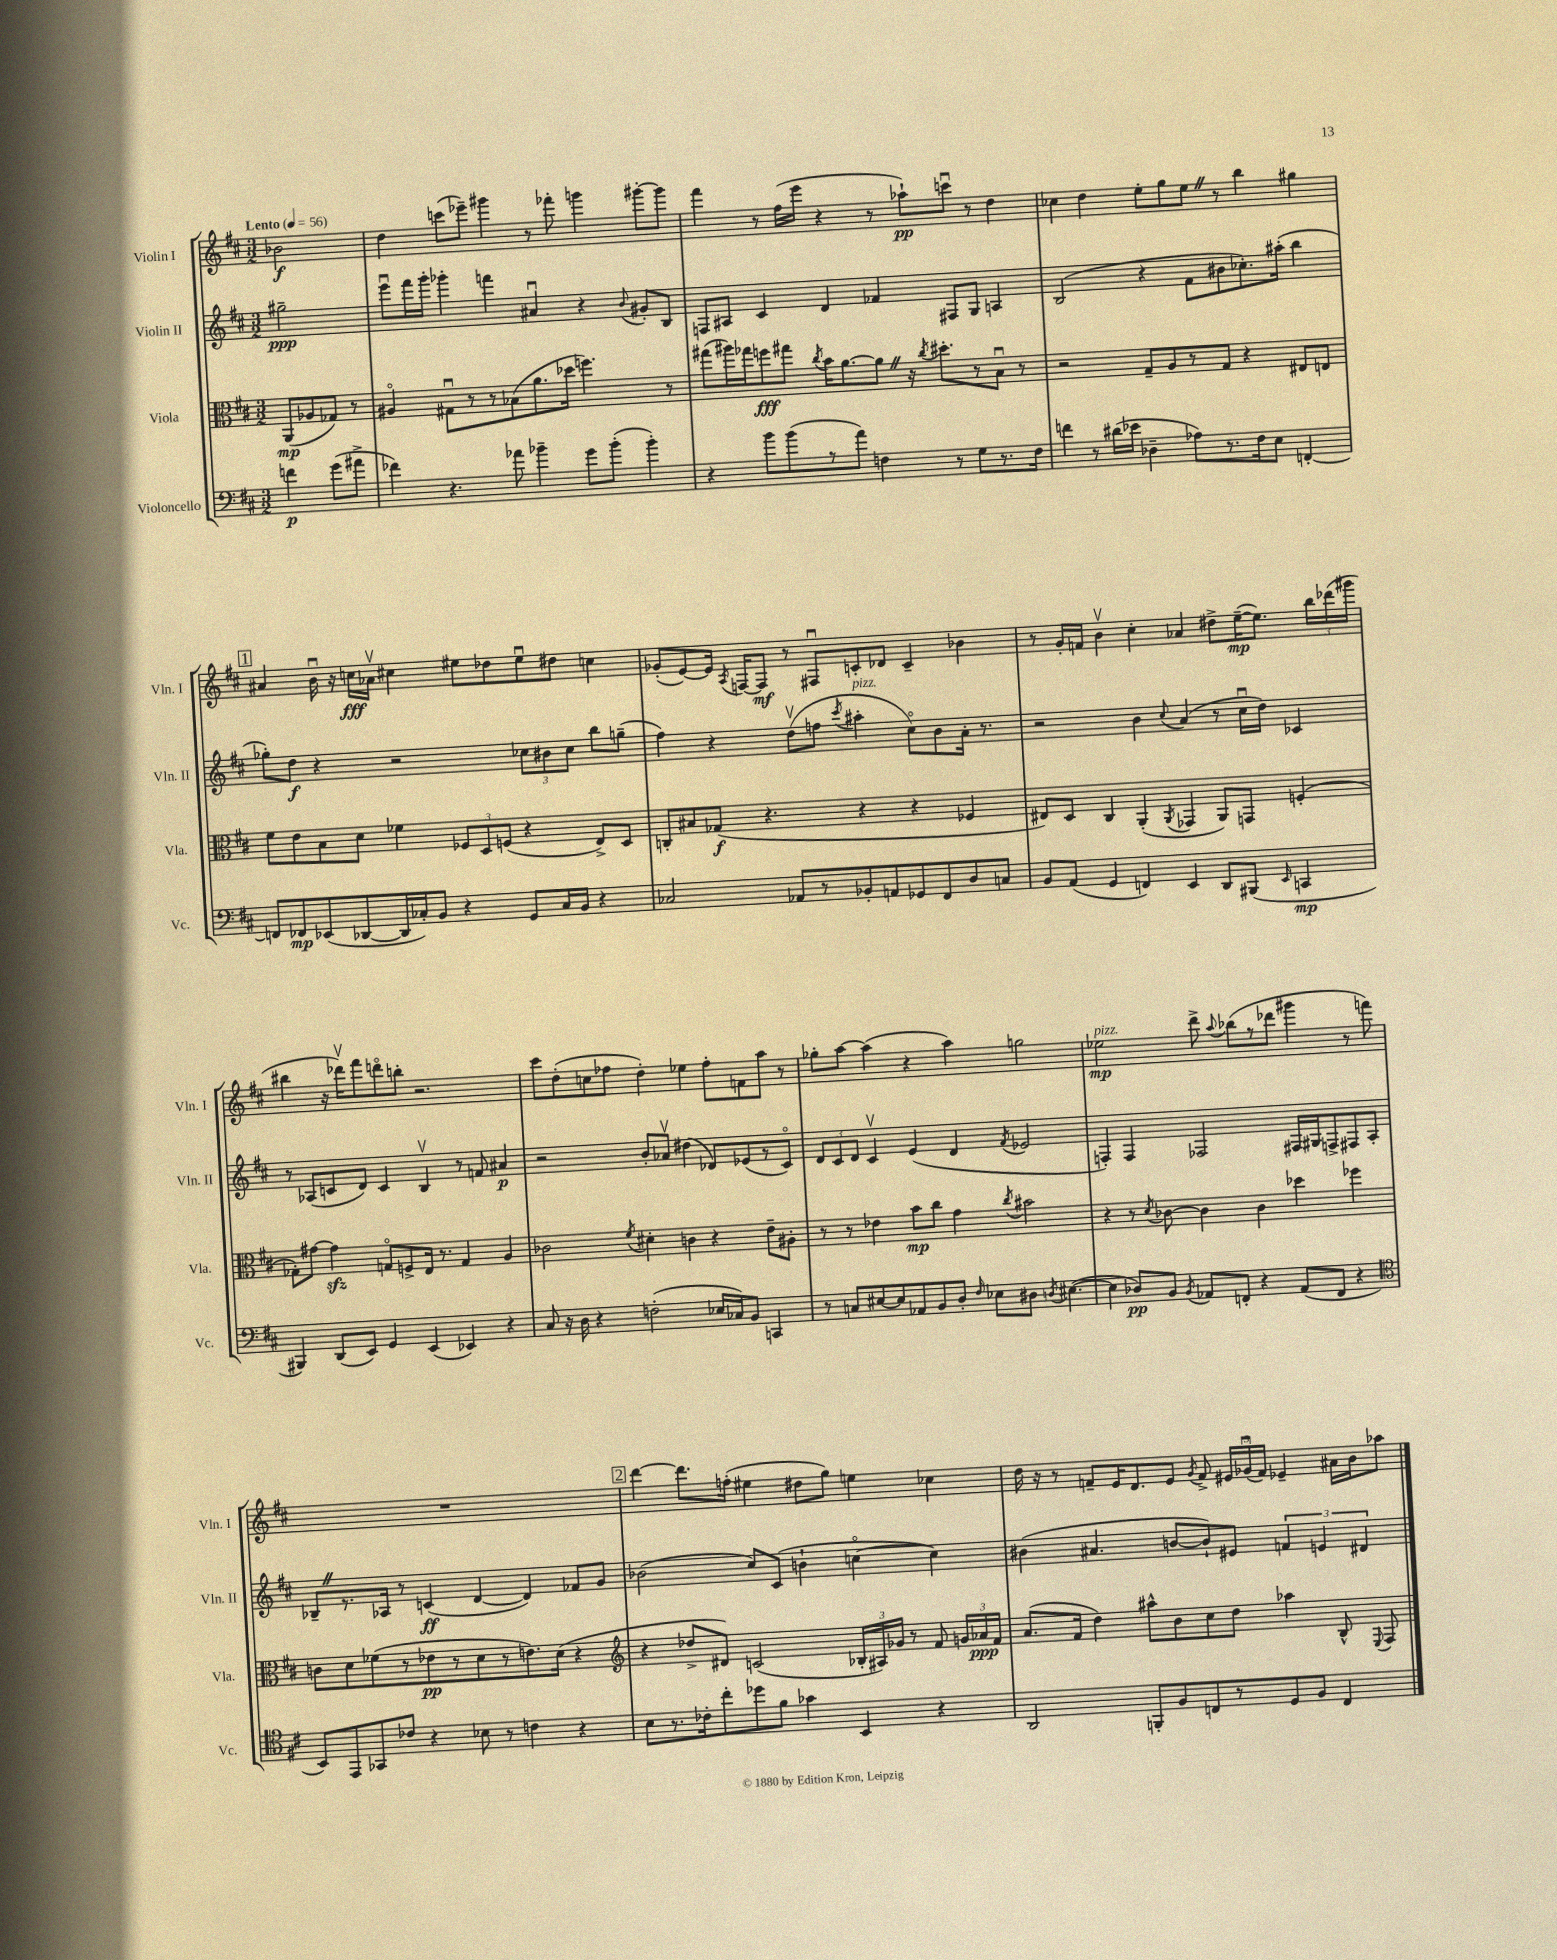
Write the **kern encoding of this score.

**kern	**dynam	**kern	**dynam	**kern	**dynam	**kern	**dynam
*part4	*part4	*part3	*part3	*part2	*part2	*part1	*part1
*staff4	*staff4	*staff3	*staff3	*staff2	*staff2	*staff1	*staff1
*I"Violoncello	*	*I"Viola	*	*I"Violin II	*	*I"Violin I	*
*I'Vc.	*	*I'Vla.	*	*I'Vln. II	*	*I'Vln. I	*
*clefF4	*	*clefC3	*	*clefG2	*	*clefG2	*
*k[f#c#]	*	*k[f#c#]	*	*k[f#c#]	*	*k[f#c#]	*
*M3/2	*	*M3/2	*	*M3/2	*	*M3/2	*
*MM56	*	*MM56	*	*MM56	*	*MM56	*
=	=	=	=	=	=	=	=
!	!	!	!	!	!	!LO:TX:a:B:t=Lento	!
4fn\	p	(8AA/L	mp	2gg#X~\	ppp	2b-X\	f
.	.	8A-X/	.	.	.	.	.
(8g\L	.	8G-X/J)	.	.	.	.	.
8a#X^\J	.	8r	.	.	.	.	.
=1	=1	=1	=1	=1	=1	=1	=1
4f-X\)	.	4A#X/	.	8eeeu\L	.	4dd\	.
.	.	.	.	16fff#\L	.	.	.
.	.	.	.	16ggg'\JJ	.	.	.
4.r	.	8G#Xu\L	.	4ggg-X'\	.	(8cccn\L	.
.	.	8r	.	.	.	8eee-X~\J)	.
.	.	8r	.	4fffn\	.	4ggg#X\	.
8a-X\	.	(8B-X\	.	.	.	.	.
4b-X~\	.	8.a\	.	4a#Xu/	.	8r	.
.	.	.	.	.	.	8fff-X'\	.
.	.	16dd-X\Jk	.	.	.	.	.
8g\L	.	4.ffn\)	.	4r	.	4gggn\	.
(8b-'\J	.	.	.	.	.	.	.
.	.	.	.	8qqb/	.	.	.
4b-'\)	.	.	.	8g#X'/L	.	[8ggg#X'\L	.
.	.	8r	.	8B/J	.	8ggg#\J]	.
=2	=2	=2	=2	=2	=2	=2	=2
4r	.	(8gg#X\L	.	8Fn/L	.	4fff#\	.
.	.	16aa#X\L)	.	8A#X/J	.	.	.
.	.	16gg-X\J	.	.	.	.	.
8b\L	.	8ffn\	fff	4c#/	.	8r	.
(8b\	.	8gg#X\J	.	.	.	(16ff#\LL	.
.	.	.	.	.	.	16eee\JJ	.
.	.	8qcc#/	.	.	.	.	.
8r	.	16b\KL	.	4d/	.	4r	.
.	.	[8.a\	.	.	.	.	.
8a\J)	.	.	.	.	.	.	.
4Fn\	.	8aZ\J]	.	4f-X/	.	8r	.
.	.	16r	.	.	.	8aa-X`\L)	pp
.	.	8qcc#/	.	.	.	.	.
.	.	8.dd#X'\L	.	.	.	.	.
8r	.	.	.	8F#X/L	.	8cccnu\J	.
8G\L	.	8r	.	8G/J	.	8r	.
8.r	.	8Bu\J	.	4An/	.	4dd\	.
.	.	8r	.	.	.	.	.
16F\Jk	.	.	.	.	.	.	.
=3	=3	=3	=3	=3	=3	=3	=3
4fn\	.	2r	.	(2B/	.	4cc-X\	.
8r	.	.	.	.	.	4dd\	.
(16d#X\LL	.	.	.	.	.	.	.
16e-X\JJ	.	.	.	.	.	.	.
4D-X~\	.	8G~/L	.	4r	.	8ee'\L	.
.	.	8A/	.	.	.	8gg\	.
8A-X\L)	.	8r	.	8f#\L	.	8eeZ\J	.
8.r	.	8G/J	.	8b#X\	.	8r	.
.	.	4r	.	8.cc-X'\)	.	4bb\	.
16F#\k	.	.	.	.	.	.	.
8E\J	.	.	.	.	.	.	.
.	.	.	.	(16aa#X'\Jk	.	.	.
[4FFn'/	.	8E#X/L	.	4bb\	.	4gg#X\	.
.	.	8En/J	.	.	.	.	.
!!LO:LB:g=z
!!LO:REH:place=s1:t=1
=4	=4	=4	=4	=4	=4	=4	=4
8FFn/L]	.	8f#\L	.	8gg-X'\L)	.	4a#X/	.
8FF-X/	mp	8e\	.	8dd\J	f	.	.
(8EE-X/	.	8B\	.	4r	.	16bu\	.
.	.	.	.	.	.	16r	.
[8DD-X/	.	8d\J	.	.	.	16ccn\LL	fff
.	.	.	.	.	.	16a-Xv\JJ	.
16DD-/L]	.	4f-X\	.	2r	.	4cc#X\	.
16C-X'/J)	.	.	.	.	.	.	.
8BB/J	.	.	.	.	.	.	.
4r	.	12F-X/L	.	.	.	8ee#X\L	.
.	.	12D/	.	.	.	.	.
.	.	.	.	.	.	8dd-X\	.
.	.	(12Fn/J	.	.	.	.	.
8GG/L	.	4r	.	12cc-X\L	.	8ee#u\	.
.	.	.	.	12b#X\	.	.	.
16C-/L	.	.	.	.	.	8dd#X\J	.
.	.	.	.	12cc-\J	.	.	.
16BB/JJ	.	.	.	.	.	.	.
4r	.	8E^/L)	.	8bb\L	.	4ccn\	.
.	.	8D/J	.	(8ggn~\J	.	.	.
=5	=5	=5	=5	=5	=5	=5	=5
2C-X/	.	8Cn'/L	.	4ff#\)	.	(8g-X'/L	.
.	.	8B#X/	.	.	.	[8e/)	.
.	.	(8G-X/J	f	4r	.	16e/Jk]	.
.	.	.	.	.	.	8qA/	.
.	.	.	.	.	.	[16Fn/KL	.
.	.	4.r	.	.	.	8F/J]	mf
8AA-X/L	.	.	.	(8ddv\L	.	8r	.
8r	.	.	.	8ffn\J	.	8F#Xu/L	.
.	.	.	.	8qccc#/	.	.	.
!	!	!	!	!LO:TX:a:i:t=pizz.	!	!	!
8BB-X'/	.	4r	.	4aa#X'\	.	8cn'/	.
8AAn/	.	.	.	.	.	8d-X/J	.
8GG-X/	.	4r	.	8cc#\L)	.	4c~/	.
8FF#/	.	.	.	8b\	.	.	.
8D/	.	4F-X/	.	16a'\Jk	.	4b-X\	.
.	.	.	.	8.r	.	.	.
8Cn/J	.	.	.	.	.	.	.
=6	=6	=6	=6	=6	=6	=6	=6
8BB/L	.	8E#X/L)	.	2r	.	8r	.
(8AA/J	.	8D/J	.	.	.	16g'/LL	.
.	.	.	.	.	.	16fn/JJ	.
4GG/	.	4C#/	.	.	.	4bv\	.
4FFn/)	.	(4AA'/	.	4b\	.	4cc#'\	.
.	.	8qAA/	.	8qqcc#/	.	.	.
4EE/	.	4GG-X/	.	(4a/	.	4a-X/	.
8DD/L	.	8AA/L)	.	8r	.	8dd#X^\L	.
(8BBB#X/J	.	8GGn/J	.	16cc#u\LL	.	([16ee~\K	mp
.	.	.	.	16dd\JJ)	.	8.ee\J])	.
16qqEE/	.	.	.	.	.	.	.
4CCn/	mp	(4Fn'/	.	4c-X/	.	.	.
.	.	.	.	.	.	24bb\LL	.
.	.	.	.	.	.	(24ddd-X\	.
.	.	.	.	.	.	24ggg#X\JJ	.
!!LO:LB:g=z
=7	=7	=7	=7	=7	=7	=7	=7
4BBB#X/)	.	8G-X'\L)	.	8r	.	4bb#X\	.
.	.	[8g#X\J	.	(8A-X/L	.	.	.
(8DD/L	.	4g#zz\]	.	8cn/	.	16r	.
.	.	.	.	.	.	16ddd-Xv\KL)	.
8EE/J)	.	.	.	8d/J)	.	8fff#\	.
4GG/	.	8Gn/L	.	4c/	.	8dddn\	.
.	.	8Fn^/	.	.	.	8bbn'\J	.
(4EE/	.	16E/Jk	.	4Bv/	.	2.r	.
.	.	8.r	.	.	.	.	.
4EE-X/)	.	4G/	.	8r	.	.	.
.	.	.	.	8fn/	.	.	.
4r	.	4A/	.	4a#X/	p	.	.
=8	=8	=8	=8	=8	=8	=8	=8
8C#/	.	2c-X\	.	2r	.	8ccc#\L	.
16r	.	.	.	.	.	(8dd'\	.
16D\	.	.	.	.	.	.	.
4r	.	.	.	.	.	8ccn\	.
.	.	.	.	.	.	8ff-X\J	.
.	.	8qf#/	.	.	.	.	.
(2Fn'\	.	4d#X'\	.	8b'/L	.	4dd'\)	.
.	.	.	.	8a-Xv/J	.	.	.
.	.	4cn\	.	(4dd#X\	.	4ee-X\	.
16E-X/LL	.	4r	.	8d-X/L)	.	8ff-'\L	.
16C-X/J)	.	.	.	.	.	.	.
8BB/J	.	.	.	(8e-X/	.	8fn\	.
4CCn/	.	8e~\L	.	8r	.	8aa\J	.
.	.	8A#X'\J	.	8c#/J)	.	8r	.
=9	=9	=9	=9	=9	=9	=9	=9
8r	.	8r	.	12d/L	.	8gg-X'\L	.
.	.	.	.	12c#/	.	.	.
8Cn/L	.	8r	.	.	.	[8aa\J	.
.	.	.	.	12d/J	.	.	.
[8E#X/	.	4e-X\	.	4c#v/	.	(4aa\]	.
8E#/]	.	.	.	.	.	.	.
8AA-X/	.	8b\L	mp	(4e/	.	4r	.
8BB/	.	8cc#\J	.	.	.	.	.
8D'/J	.	4g\	.	4d/	.	4aa\)	.
16qqF#/	.	.	.	.	.	.	.
8E-X\L	.	.	.	.	.	.	.
.	.	8qcc#/	.	8qf#/	.	.	.
8D#X\J	.	2b#X\	.	2e-X/	.	2ggn\	.
8qDn/	.	.	.	.	.	.	.
([4.E#X\	.	.	.	.	.	.	.
=10	=10	=10	=10	=10	=10	=10	=10
!	!	!	!	!	!	!LO:TX:a:i:t=pizz.	!
4E#\]	.	4r	.	4Fn'/)	.	2ee-X\	mp
8D-X/L)	pp	8r	.	4F/	.	.	.
.	.	8qd/	.	.	.	.	.
8BB/J	.	[8c-X\	.	.	.	.	.
8qBB/	.	.	.	.	.	.	.
8AA-X/L	.	4c-\]	.	2F-X/	.	8ddd^\	.
.	.	.	.	.	.	8qqaa/	.
8FFn'/J	.	.	.	.	.	(8bb-X\L	.
4r	.	4c-\	.	.	.	8r	.
.	.	.	.	.	.	8ddd-X\J	.
(8AA-/L	.	4dd-X\	.	16F#X/LL	.	4ggg#X\	.
.	.	.	.	16G#X/J	.	.	.
8FF/J	.	.	.	8Fn^/	.	.	.
4r	.	4ff-X\	.	8F#X/	.	8r	.
.	.	.	.	8A'/J	.	8fffn\)	.
!!LO:LB:g=z
=11	=11	=11	=11	=11	=11	=11	=11
*clefC4	*	*	*	*	*	*	*
8BB/L)	.	8cn\L	.	8B-X~Z/L	.	1.r	.
8EE/	.	8d\	.	8.r	.	.	.
8GG-X/	.	(8f-X\	.	.	.	.	.
.	.	.	.	16A-X/Jk	.	.	.
8c-X/J	.	8r	.	8r	.	.	.
4r	.	8e-X\	pp	(4cn/	ff	.	.
.	.	8r	.	.	.	.	.
8B-X\	.	8d\	.	[4d/	.	.	.
8r	.	8r	.	.	.	.	.
4cn\	.	8.en\)	.	4d/])	.	.	.
.	.	(16d\Jk	.	.	.	.	.
4r	.	4r	.	8f-X/L	.	.	.
.	.	.	.	8g/J	.	.	.
!!LO:REH:place=s1:t=2
=12	=12	=12	=12	=12	=12	=12	=12
*	*	*clefG2	*	*	*	*	*
8B\L	.	4r	.	(2b-X\	.	[4ddd\	.
8.r	.	.	.	.	.	.	.
.	.	8dd-X^/L	.	.	.	8.ddd\L]	.
16c-X'\k	.	.	.	.	.	.	.
8cc#'\	.	8d#X/J)	.	.	.	.	.
.	.	.	.	.	.	(16ffn'\Jk	.
8dd-X\	.	(2cn/	.	8cc#/L)	.	4ee#X\	.
8f#\J	.	.	.	(8c#/J	.	.	.
4g-X\	.	.	.	4bn`\	.	8dd#X\L	.
.	.	.	.	.	.	8gg\J)	.
4BB/	.	24B-X'/LL	.	[4ccn\	.	4een\	.
.	.	24A#X/)	.	.	.	.	.
.	.	24g-X/JJ	.	.	.	.	.
.	.	8r	.	.	.	.	.
4r	.	8f#/	.	4cc\])	.	4cc-X\	.
.	.	24gn/LL	.	.	.	.	.
.	.	24a-X/	ppp	.	.	.	.
.	.	24f#/JJ	.	.	.	.	.
=13	=13	=13	=13	=13	=13	=13	=13
2AA/	.	(8.a/L	.	(4b#X\	.	16dd\	.
.	.	.	.	.	.	16r	.
.	.	.	.	.	.	8r	.
.	.	16f#/Jk	.	.	.	.	.
.	.	4dd\)	.	4.a#X/	.	8fn~/L	.
.	.	.	.	.	.	16e/K	.
.	.	.	.	.	.	8.d/	.
8FFn'/L	.	8aa#X^^\L	.	.	.	.	.
8F#/	.	8b\	.	[8bn/L	.	8e/J	.
.	.	.	.	.	.	8qg/	.
8Cn/	.	8cc#\	.	8b`/])	.	8f^/	.
8r	.	8dd\J	.	8e#X/J	.	24e#X/LL	.
.	.	.	.	.	.	(24g-Xu/	.
.	.	.	.	.	.	24f/JJ)	.
8D/	.	4aa-X\	.	6fn/	.	4e-X~/	.
8F#/J	.	.	.	.	.	.	.
.	.	.	.	6en/	.	.	.
4C/	.	8B^^/	.	.	.	16a#X\LL	.
.	.	.	.	.	.	16b\J	.
.	.	.	.	6d#X/	.	.	.
.	.	8qqE/	.	.	.	.	.
.	.	8F#/	.	.	.	8aa-X\J	.
==	==	==	==	==	==	==	==
*-	*-	*-	*-	*-	*-	*-	*-
